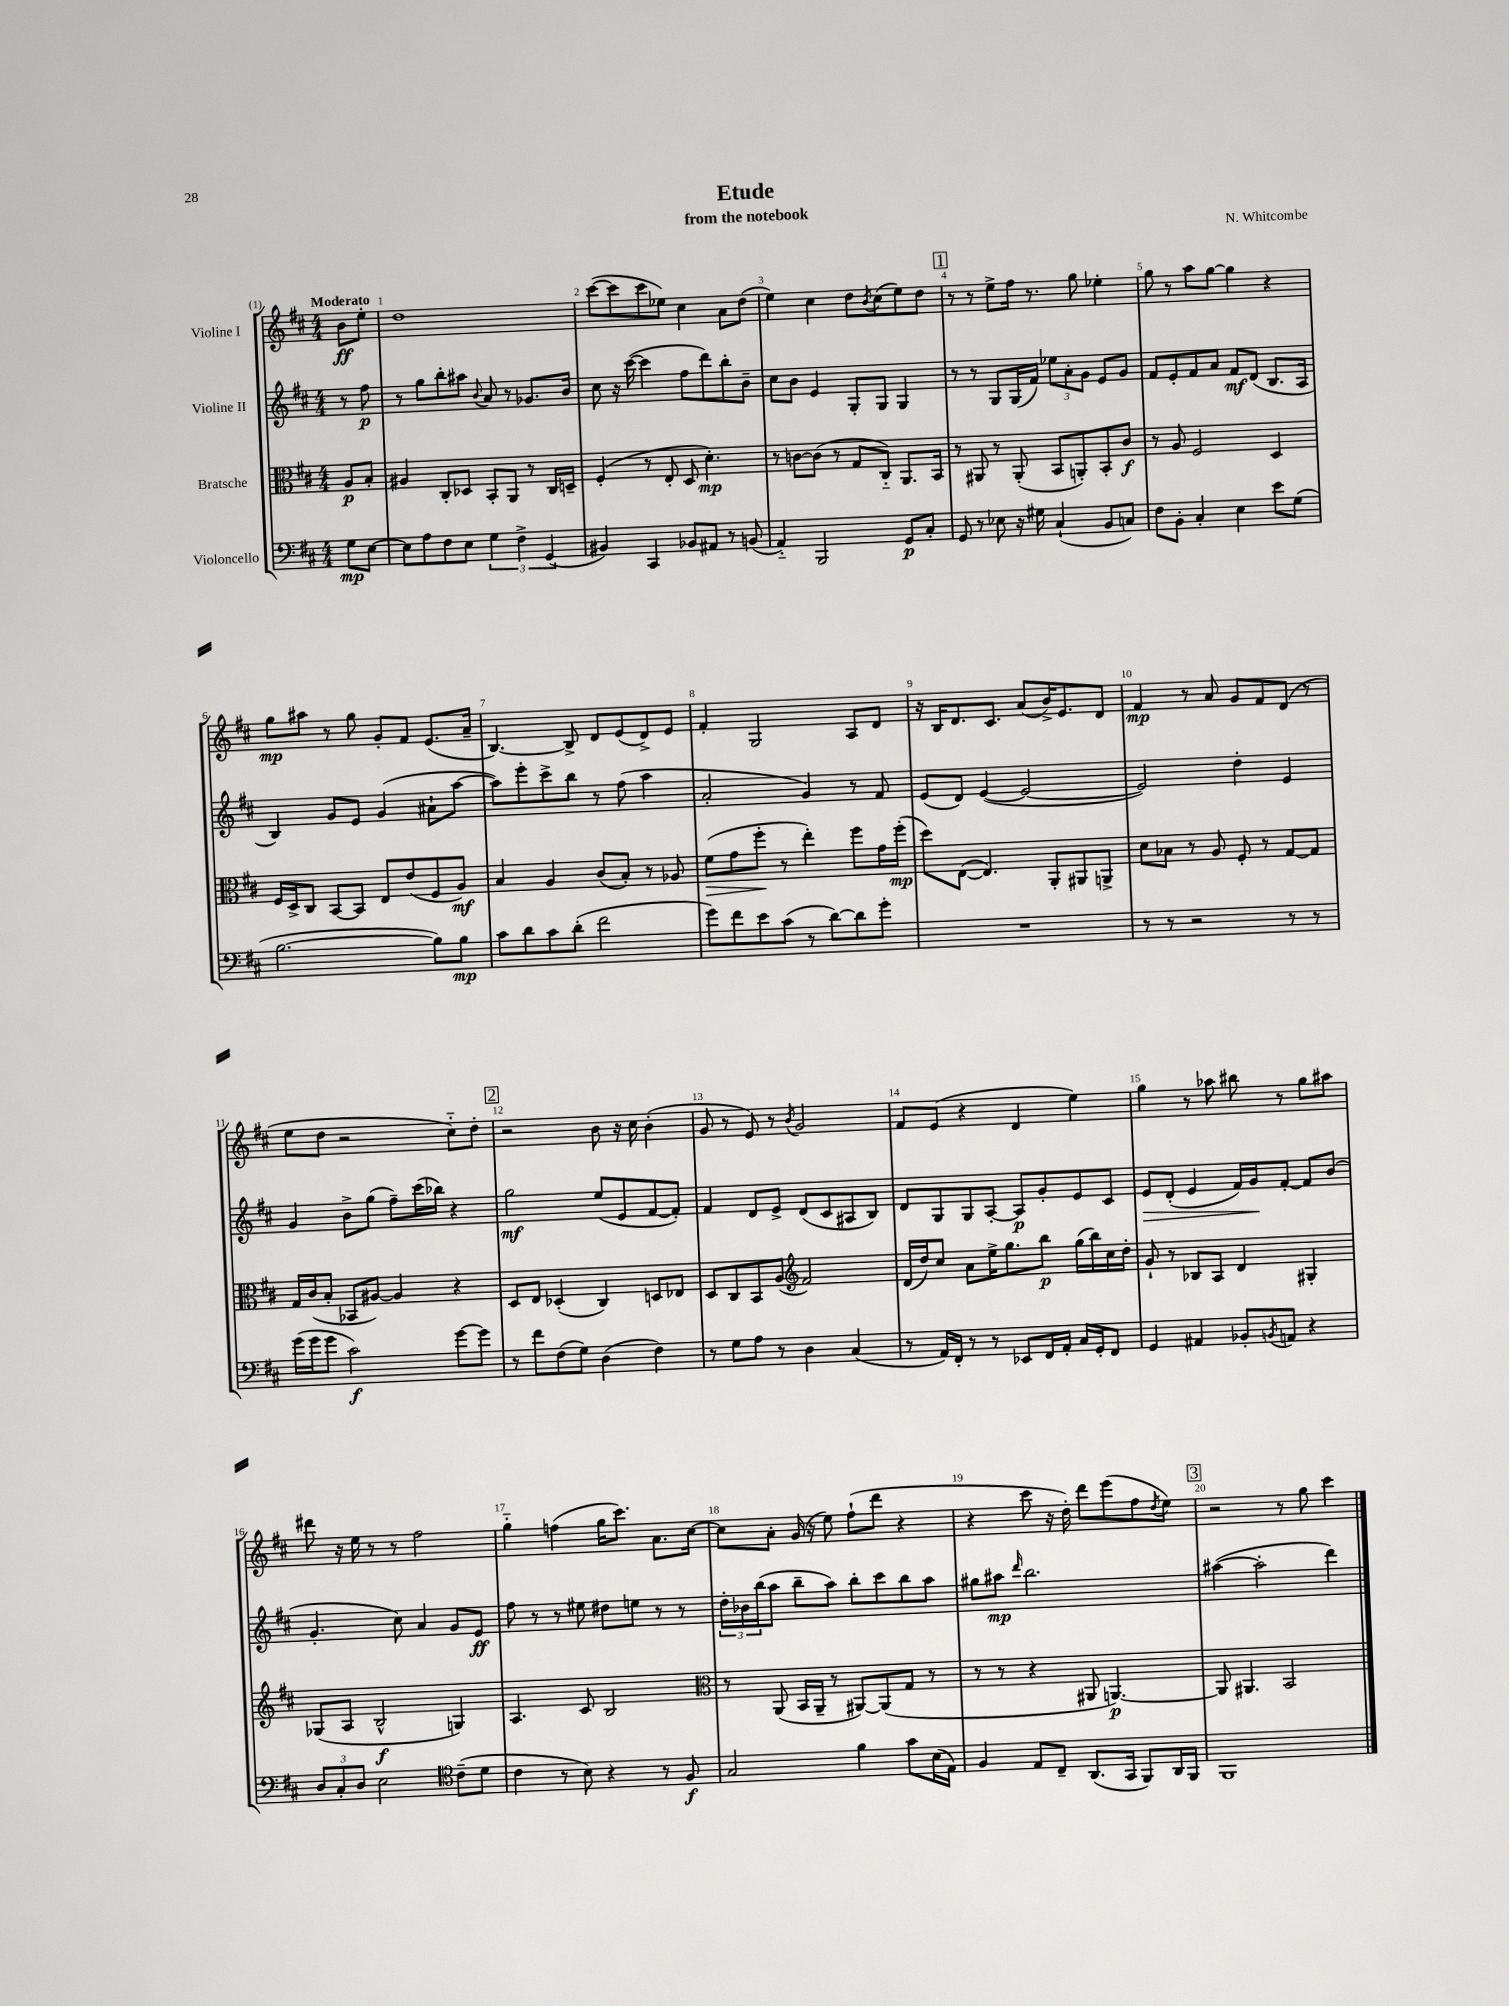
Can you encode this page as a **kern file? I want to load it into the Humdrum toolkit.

**kern	**kern	**kern	**kern
*staff4	*staff3	*staff2	*staff1
*clefF4	*clefC3	*clefG2	*clefG2
*k[f#c#]	*k[f#c#]	*k[f#c#]	*k[f#c#]
*M4/4	*M4/4	*M4/4	*M4/4
8G	8A	8r	8b
[8E	8B'	8ff#	8ee'
=	=	=	=
8E]	4A#	8r	1dd
8A	.	8gg	.
8F#	8C#'	8bb'	.
8E	8D-	8aa#	.
.	.	8qqb	.
6G	8BB'	8a	.
.	8AA	8r	.
6F#^	.	.	.
.	8r	8.g-	.
(6GG	.	.	.
.	16C#	.	.
.	16D~	16b	.
=	=	=	=
4BB#)	(4F#'	8cc#	([8ccc#
.	.	16r	8ccc#]
.	.	([16ccc#	.
4CC#	8r	4ccc#]	8ccc#
.	8E'	.	8ee-)
8BB-	8D	8ff#	4cc#
8AA#	4.d')	8ddd)	.
8r	.	8bb'	8a
(8BB	.	8b~	(8dd
=	=	=	=
4AA'~)	8r	8cc#	4ee)
.	[8c	8b	.
2BBB	(8c]	4e	4cc#
.	8r	.	.
.	8G	8G'	8dd
.	.	.	8qb
.	8C#'~)	8G	(8cc#
8GG	8.AA	4G	8ee)
8C#'	.	.	8dd
.	16BB	.	.
=	=	=	=
8GG	8r	8r	8r
8r	8AA#	8r	8r
8E-	8r	8G	8ee^
16r	(8AA#'	(16G	16ff#
16G#	.	16f#)	8.r
(4C#`	8BB	12ee-	.
.	.	12a'	.
.	8AA')	.	8gg
.	.	12g	.
8BB	8BB'	8e	4ee-'
8C)	8c#	8g	.
=	=	=	=
8F#	8r	8f#	8gg
8BB'	8A	8e'	8r
4C#'	2F#	8f#	8aa
.	.	8a	[8gg
4E	.	8f#	4gg]
.	.	(8d	.
8e	4D	8.B	4r
(8G	.	.	.
.	.	16A	.
=	=	=	=
[2.B	16F#	4B)	8gg
.	16D^	.	.
.	8C#	.	8aa#
.	[8BB	8g	8r
.	8BB]	8e	8gg
.	8E	(4g	8g'
.	(8e	.	8f#
8B])	8F#	8a#`	(8.e
8B	8A)	[8aa	.
.	.	.	16a~
=	=	=	=
8c#	4B	8aa])	[4.B)
8d	.	8eee'	.
8c#	4A	8ccc#^	.
(8d'	.	8bb	8B^]
2f#	(8c#	8r	8d
.	8B')	(8ff#	(8e
.	8r	4aa	8d^)
.	8A-	.	8e
=	=	=	=
8g)	(8f#	2a'	4f#'
8f#	8g	.	.
8e	8ff#'	.	2G
(8c#	8r	.	.
8r	4ee')	4g)	.
[8d)	.	.	.
8d]	8ff#	8r	8A
8g'	16g	8f#	8d
.	(16ff#'	.	.
=	=	=	=
1r	8dd)	(8e	16r
.	.	.	16B
.	([8E	8d)	8.d
.	4.E])	([4e	.
.	.	.	8.c#
.	.	2e_	(8a
.	8AA'	.	16b^)
.	.	.	8.e
.	8AA#	.	.
.	8AA^	.	8d
=	=	=	=
8r	8d	2e])	4f#
8r	8B-	.	.
2r	8r	.	8r
.	8A	.	8a
.	8F#'	4dd'	8g
.	8r	.	8f#
8r	[8G	4e	(8d
8r	8G]	.	8r
=	=	=	=
(16g	16G	4g	8ee
16g	(16c#	.	.
8g	8B'	.	8dd
2c#)	8BB-	8b^	2r
.	[8A#)	(8gg	.
.	4A#]	8ff#~)	.
.	.	(16ccc#	.
.	.	16bb-)	.
[8g	4r	4r	8cc#'~)
8g]	.	.	8dd'
=	=	=	=
8r	8D	2gg	2r
8f#	8E	.	.
(8F#	(4D-'	.	.
8G)	.	.	.
(4D	4C#)	(8ee	8b
.	.	8e	16r
.	.	.	16cc#
4F#)	8D	[8f#	(4b'
.	8E-	8f#'])	.
=	=	=	=
8r	8D	4f#	8g
8G	8C#	.	8r
8A	8BB	8d	8e)
8r	(8A	8e^	8r
*	*clefG2	*	*
.	.	.	8qb
4D	2f#)	(8d	2g
.	.	8c#	.
(4C#	.	8A#	.
.	.	8B)	.
=	=	=	=
8r	(16d	8d	8f#
.	16dd)	.	.
16AA)	8cc#	8G	(8e
16FF#'	.	.	.
8r	8a	8G	4r
8r	16ee^	[8A'	.
.	8.gg	.	.
8EE-	.	8A]	4d
16FF#	8bb	8g'	.
16AA'	.	.	.
16C#	(16gg	8e	4ee)
16GG'	16bb)	.	.
8FF#	16cc#	8c#	.
.	16dd'	.	.
=	=	=	=
4GG	8g`	8e	4gg
.	8r	(8d'	.
4AA#	8B-	4e	8r
.	8A	.	8aa-
8BB-'	4d	16f#)	8bb#
.	.	16g	.
8qBB	.	.	.
8AA	.	[8f#'	8r
4r	4G#'	8f#]	8gg
.	.	(8b	8aa#
=	=	=	=
12D	(8G-	4.g'	8ddd#
12C#'	.	.	.
.	8A	.	16r
12D	.	.	.
.	.	.	16ee
2E	2B^^	.	8r
.	.	8cc#)	8r
.	.	4a	2ff#
*clefC4	*	*	*
(8c#~	4G)	8g	.
8d	.	8e	.
=	=	=	=
4c#	4.A	8ff#	4gg'~
.	.	8r	.
8r	.	8r	(4ff
8B)	8c#	8ee#	.
4r	2B	8dd#	16gg
.	.	.	8.ccc#)
.	.	8ee	.
8r	.	8r	8.a
8F#	.	8r	.
.	.	.	[16cc#
=	=	=	=
*	*clefC3	*	*
2G	8r	24dd'	8cc#]
.	.	24b-	.
.	.	(24bb	.
.	(8AA	8aa	8a'
.	16BB	8bb~	(16g
.	16AA~	.	16r
.	8r	8aa)	8ee)
4f#	[8AA#)	8bb'	(8ff#`
.	(8AA#]	8ccc#	8ddd
8g	8G	8bb	4r
(16B	8r	8aa	.
16E)	.	.	.
=	=	=	=
4F#	8r	8gg#	4r
.	8r	8aa#	.
.	.	16qqddd	.
8E	4r	2.bb	8ccc#
8C#~	.	.	16r
.	.	.	16dd')
(8.AA	8AA#	.	8ddd
.	[4.AA)	.	(8eee
16GG	.	.	.
8FF#)	.	.	8ff#
.	.	.	8qdd
16AA	.	.	8ee)
16FF#	.	.	.
=	=	=	=
1FF#	8AA]	([4aa#	2r
.	4.AA#	.	.
.	.	2aa#']	.
.	2BB	.	8r
.	.	.	8gg
.	.	4ddd)	4ccc#
==	==	==	==
*-	*-	*-	*-
